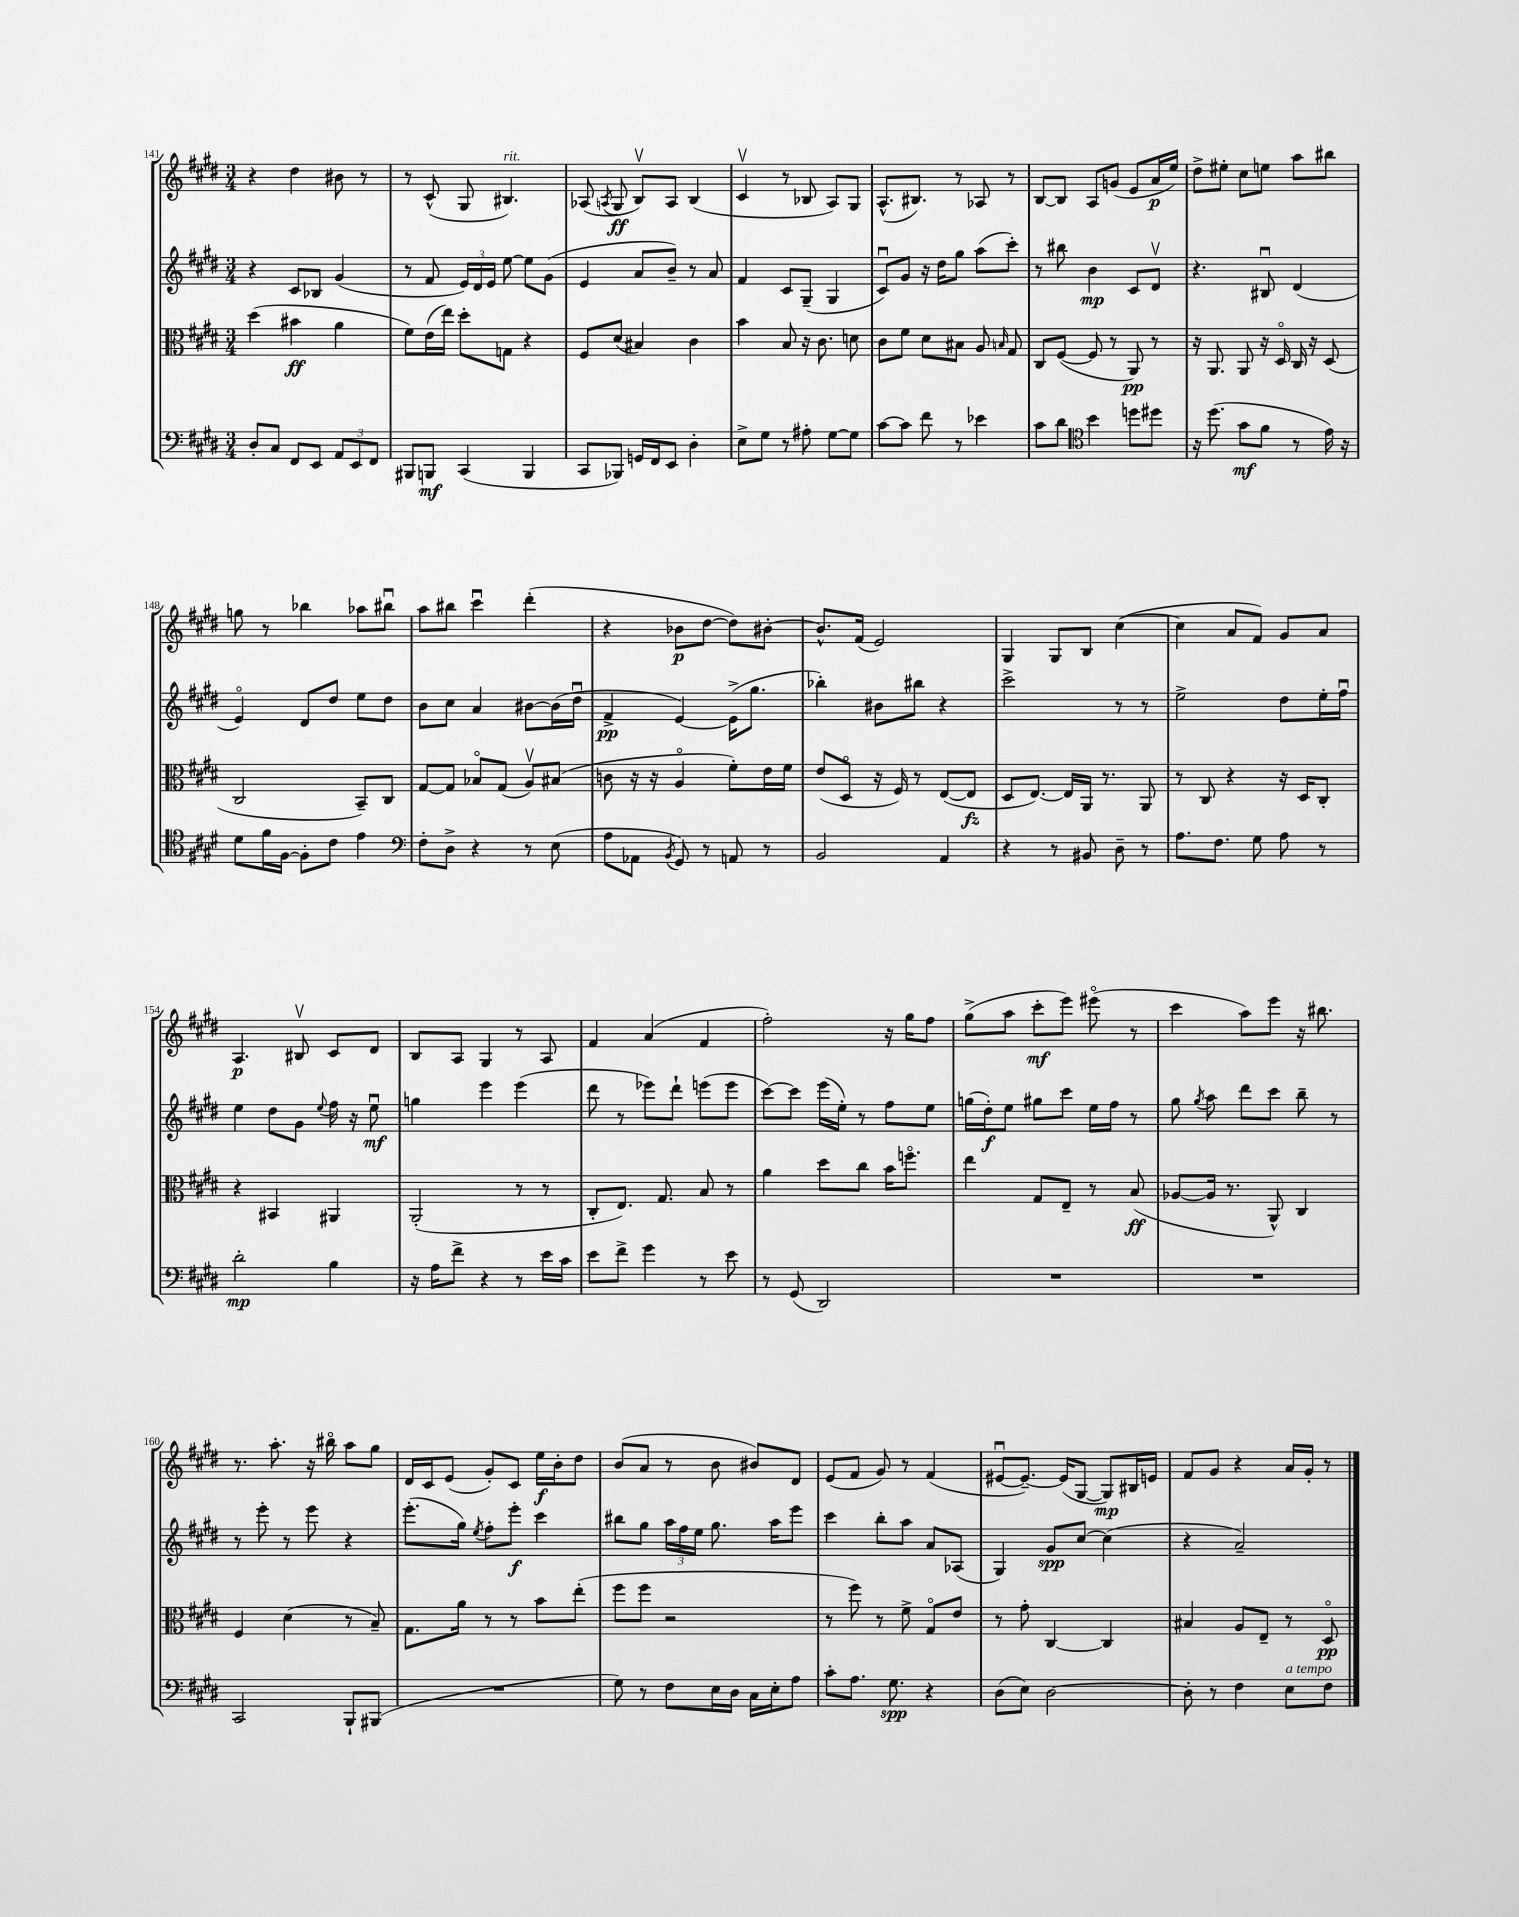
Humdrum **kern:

**kern	**kern	**kern	**kern
*staff4	*staff3	*staff2	*staff1
*clefF4	*clefC3	*clefG2	*clefG2
*k[f#c#g#d#]	*k[f#c#g#d#]	*k[f#c#g#d#]	*k[f#c#g#d#]
*M3/4	*M3/4	*M3/4	*M3/4
8D#'	(4dd#	4r	4r
8C#	.	.	.
8FF#	4b#	8c#	4dd#
8EE	.	8B-	.
12AA	4a	(4g#	8b#
12EE	.	.	.
.	.	.	8r
12FF#	.	.	.
=	=	=	=
8BBB#	8f#)	8r	8r
8BBB	(16e	8f#	(8c#^^
.	16ee)	.	.
(4CC#	8dd#'	24e)	8G#
.	.	24d#	.
.	.	24e	.
.	8G	[8ee	4.B#)
4BBB	4r	8ee]	.
.	.	(8g#	.
=	=	=	=
8CC#	8F#	4e	(8A-
.	.	.	8qA
8BBB-)	(8d#	.	8G#
16GG	4B#)	8a	8Bv)
16FF#	.	.	.
8EE	.	8b~)	8A
4D#'	4c#	8r	(4B
.	.	8a	.
=	=	=	=
8E^	4b	4f#	4c#v
8G#	.	.	.
8r	8B	8c#	8r
8A#'	16r	(8G#~	8B-
.	8.c#	.	.
[8G#	.	4G#	8A)
8G#]	8d	.	8G#
=	=	=	=
[8c#	8c#	8c#u)	(8.A^^
8c#]	8f#	8g#	.
.	.	.	8.B#)
8f#	8d#	16r	.
.	.	16dd#	.
8r	8B#	8gg#	8r
4e-	8A	(8aa	8A-
.	16qqB	.	.
.	8G#	8ccc#')	8r
=	=	=	=
8c#	8C#	8r	[8B
8d#	([8F#	8bb#	8B]
*clefC4	*	*	*
4b	8F#]	4b	8A
.	8r	.	(8g
8dd	8AA)	8c#	8e
8dd#	8r	8d#v	16a
.	.	.	16ee)
=	=	=	=
16r	16r	4.r	8dd#^
(8.dd#	8.AA	.	.
.	.	.	8ee#'
8g#	8AA	.	8cc#
8f#	16r	8B#u	8ee
.	16D#o	.	.
8r	16C#	(4d#	8aa
.	16r	.	.
16e)	(8D#	.	8bb#
16r	.	.	.
=	=	=	=
8d#	2C#	4eo)	8gg
16f#	.	.	8r
[16F#	.	.	.
8F#']	.	8d#	4bb-
8c#	.	8dd#	.
4e	8BB~)	8ee	8aa-
.	8C#	8dd#	8bb#u
=	=	=	=
*clefF4	*	*	*
8F#'	[8G#	8b	8aa
8D#^	8G#]	8cc#	8bb#
4r	8B-o	4a	4ccc#u
.	(8G#	.	.
8r	8Av)	[8b#	(4ddd#'
(8E	(8B#	(16b#]	.
.	.	16dd#u	.
=	=	=	=
8A	8c	4f#^	4r
8AA-	16r	.	.
.	16r	.	.
8qBB	.	.	.
8GG#)	4Ao	[4e)	8b-
8r	.	.	[8dd#
8AA	8f#')	(16e^]	8dd#])
.	.	8.gg#	.
8r	16e	.	[8b#'
.	16f#	.	.
=	=	=	=
2BB	(8e	4bb-')	8.b#^^]
.	8D#o	.	.
.	.	.	(16f#
.	16r	8b#	2e)
.	16F#)	.	.
.	8r	8bb#	.
4AA	([8E	4r	.
.	8E]	.	.
=	=	=	=
4r	8D#	2ccc#^	4G#
.	[8.E)	.	.
8r	.	.	8G#
.	16E]	.	.
8BB#	16AA	.	8B
.	8.r	.	.
8D#~	.	8r	([4cc#
8r	8AA	8r	.
=	=	=	=
8.A	8r	2ee^	4cc#]
.	8C#	.	.
8.F#	.	.	.
.	4r	.	8a
8G#	.	.	8f#)
8A	16r	8dd#	8g#
.	16D#	.	.
8r	8C#'	16ee'	8a
.	.	16ff#u	.
=	=	=	=
2d#'	4r	4ee	4.A
.	4BB#	8dd#	.
.	.	8g#	8B#v
.	.	8qqee	.
4B	4AA#	16ff#	8c#
.	.	16r	.
.	.	8eeu	8d#
=	=	=	=
16r	(2AA'	4gg	8B
16A	.	.	.
8f#^	.	.	8A
4r	.	4eee	4G#
8r	8r	(4eee	8r
16e	8r	.	8A
16c#	.	.	.
=	=	=	=
8e	8C#'	8ddd#	4f#
8f#^	8.E)	8r	.
4g#	.	8eee-)	(4a
.	8.G#	.	.
.	.	8ddd#`	.
8r	8B	(8eee	4f#
8e	8r	8eee	.
=	=	=	=
8r	4a	[8ccc#)	2ff#')
(8GG#	.	8ccc#]	.
2DD#)	8dd#	(16eee	.
.	.	16ee')	.
.	8cc#	8r	.
.	16b	8ff#	16r
.	8.ffo	.	16gg#
.	.	8ee	8ff#
=	=	=	=
2.r	4ee	(16gg	(8gg#^
.	.	16dd#')	.
.	.	8ee	8aa
.	8G#	8gg#	8ccc#'
.	8E~	8ccc#	8eee)
.	8r	16ee	(8eee#o
.	.	16ff#	.
.	(8B	8r	8r
=	=	=	=
2.r	[8A-	8gg#	4ccc#
.	.	8qgg#	.
.	16A-]	8aa	.
.	8.r	.	.
.	.	8ddd#	8aa)
.	8AA^^)	8ccc#	8eee
.	4C#	8bb~	16r
.	.	.	8.bb#
.	.	8r	.
=	=	=	=
2CC#	4F#	8r	8.r
.	.	8eee'	.
.	.	.	8.aa'
.	(4d#	8r	.
.	.	8eee	16r
.	.	.	16bb#o
8BBB`	8r	4r	8aa
(8BBB#	8B~)	.	8gg#
=	=	=	=
2.r	8.G#	(8.eee'	16d#
.	.	.	16c#
.	.	.	(8e
.	16a	16gg#)	.
.	.	8qee	.
.	8r	8ff#'	8g#')
.	8r	8eee'	8c#
.	8b	4ccc#	16ee
.	.	.	16b'
.	(8ee'	.	8dd#
=	=	=	=
8G#)	8ff#	8bb#	(8b
8r	8ff#	8gg#	8a
8F#	2r	24aa	8r
.	.	24ff#	.
.	.	24ee	.
16E	.	8.gg#	8b
16D#	.	.	.
16C#	.	.	8b#)
16E'	.	16aa	.
8A	.	8eee	8d#
=	=	=	=
8c#'	8r	4ccc#	(8e
8.A	8ff#)	.	8f#
.	8r	8bb'	8g#)
8.G#	.	.	.
.	8f#^	8aa	8r
4r	8G#o	8a	(4f#
.	8e	(8A-	.
=	=	=	=
(8D#	8r	4G#)	[8e#u
8E)	8g#'	.	8.e#~_)
[2D#	[4C#	8g#	.
.	.	.	(16e#]
.	.	[8cc#	[8G#
.	4C#]	(4cc#]	8G#])
.	.	.	16B#
.	.	.	16e
=	=	=	=
8D#']	4B#	4r	8f#
8r	.	.	8g#
4F#	8A	2a~)	4r
.	8E~	.	.
8E	8r	.	16a
.	.	.	16g#'
8F#	8D#o	.	8r
==	==	==	==
*-	*-	*-	*-
